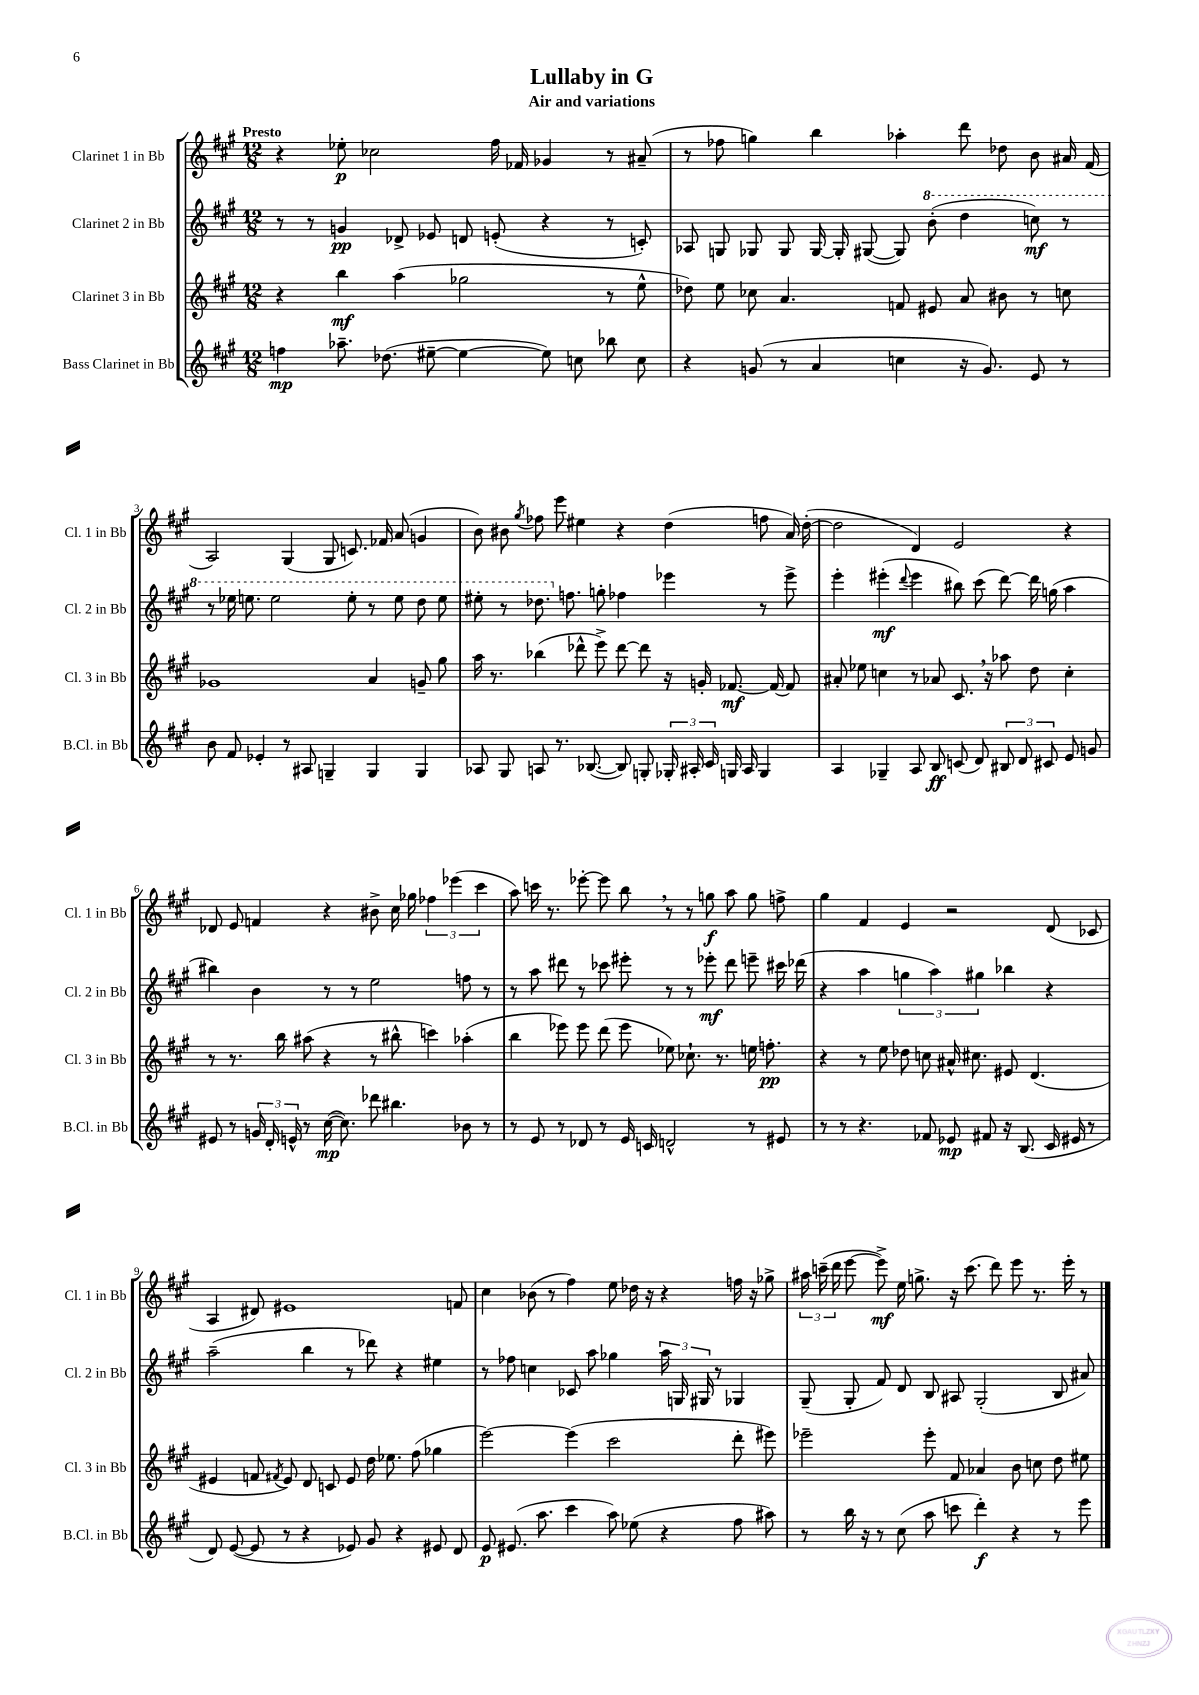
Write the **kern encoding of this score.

**kern	**kern	**kern	**kern
*staff4	*staff3	*staff2	*staff1
*clefG2	*clefG2	*clefG2	*clefG2
*k[f#c#g#]	*k[f#c#g#]	*k[f#c#g#]	*k[f#c#g#]
*M12/8	*M12/8	*M12/8	*M12/8
4ff	4r	8r	4r
.	.	8r	.
8.aa-~	4bb	4g	8ee-'
.	.	.	2cc-
(8.dd-	.	.	.
.	(4aa	8d-^	.
[8ee#~	.	8e-	.
4ee#_	2gg-	8d	.
.	.	(8e'	16ff#
.	.	.	16f-
8ee#])	.	4r	4g-
8cc	.	.	.
8bb-	8r	8r	8r
8cc	8ee^^	8c')	(8a#~
=	=	=	=
4r	8dd-)	8A-	8r
.	8ee	8G	8ff-
(8g	8cc-	8G-	4gg)
8r	4.a	8G-	.
4a	.	[16G-	4bb
.	.	16G-']	.
.	.	([8G#	.
4cc	8f	8G#])	4aa-'
.	8e#	(8bb'	.
16r	8a	4ddd	8ddd
8.g)	.	.	.
.	8b#	.	8dd-
8e	8r	8ccc)	8b
8r	8cc	8r	16a#
.	.	.	(16f#
=	=	=	=
8b	1g-	8r	2A)
8f#	.	16eee-	.
.	.	8.eee	.
4e-'	.	.	.
.	.	2eee	.
8r	.	.	(4G#
8A#	.	.	.
4G~	.	.	8G#
.	.	8eee'	8.c)
4G	4a	8r	.
.	.	.	16f-
.	.	8eee	(8a
4G	8g~	8ddd	4g
.	8gg#	8eee	.
=	=	=	=
8A-	16aa	8eee#'	8b)
.	8.r	.	.
8G#	.	8r	8b#
.	.	.	8qgg#
8A	(4bb-	8.ddd-	8ff-
8.r	.	.	8eee
.	.	8.ff	.
.	8ddd-^^	.	4ee#
([8.B-	.	.	.
.	8eee^)	8gg'	.
8B-])	[8ddd-	4ff-	4r
8G'	8ddd-]	.	.
24G-'	16r	4eee-	(4dd
24A#'	.	.	.
.	16g'	.	.
24c#	.	.	.
16G	[8.f-	.	.
16A#	.	.	.
4G	.	8r	8ff
.	16f-_	.	.
.	8f-]	8eee-^	16a)
.	.	.	([16dd'
=	=	=	=
4A	8a#'	4eee'	2dd]
.	8ee-	.	.
4G-~	4cc	(4eee#'	.
.	.	8qqddd	.
8A	8r	4eee#	4d)
8B	8a-	.	.
(8c	8.c#	8bb#)	2e
8d)	.	(8ccc#	.
.	16r	.	.
12B#	8aa-	[8ddd)	.
12d	.	.	.
.	8dd	16ddd]	.
12c#	.	.	.
.	.	(16gg	.
8e	4cc'	4aa	4r
8g	.	.	.
=	=	=	=
8e#	8r	4bb#)	8d-
8r	8.r	.	8e
24g	.	4b	4f
24d'	.	.	.
.	16bb	.	.
24e^^	.	.	.
8r	(8aa#	.	.
([16cc#	4r	8r	4r
8.cc#])	.	.	.
.	.	8r	.
8ddd-	8r	2ee	8b#^
4.bb#	8bb#^^	.	16cc#
.	.	.	16gg-
.	4ccc)	.	6ff-
.	.	.	(6eee-
8b-	(4aa-'	8ff	.
.	.	.	6ccc#
8r	.	8r	.
=	=	=	=
8r	4bb	8r	8aa)
8e	.	8aa	16ccc
.	.	.	8.r
8r	8eee-)	8ddd#	.
8d-	8eee-	8r	[8eee-'
8r	(8ddd	8ccc-	8eee-]
16e	8eee-	8eee#'	8bb
16c	.	.	.
2d^^	8ee-)	8r	8r
.	8.cc-`	8r	8r
.	.	8eee-'	8gg
.	8.r	.	.
.	.	8ddd#	8aa
8r	16ee	8eee~	8gg
.	8.ff'	.	.
8e#	.	16ccc#	8ff^
.	.	(16ddd-	.
=	=	=	=
8r	4r	4r	4gg#
8r	.	.	.
4.r	8r	4aa	4f#
.	8ee	.	.
.	8dd-	6gg	4e
8f-	8cc	.	.
.	.	6aa)	.
8e-	16a#^^	.	2r
.	8.cc#	.	.
.	.	6gg#	.
8f#	.	.	.
16r	8e#	4bb-	.
(8.B	.	.	.
.	(4.d	.	.
16c#	.	4r	(8d
16e#	.	.	.
8r	.	.	8c-
=	=	=	=
8d)	4e#	(2aa~	4A
([8e	.	.	.
8e]	8f	.	8d#)
.	8qf#	.	.
8r	8e#)	.	1e#
4r	8d	4bb	.
.	8c	.	.
8e-)	8e#	8r	.
8g#	16dd	8ddd-)	.
.	8.ee-	.	.
4r	.	4r	.
.	(8ff#	.	.
8e#	4gg-	4ee#	.
8d	.	.	8f
=	=	=	=
8e	[2eee)	8r	4cc#
(8.e#	.	8ff-	.
.	.	4cc	(8b-
8.aa	.	.	.
.	.	.	8r
4ccc#	(4eee]	8c-	4ff#)
.	.	8aa	.
8aa)	2ccc#	4gg-	8ee
(8ee-	.	.	16dd-
.	.	.	16r
4r	.	24aa	4r
.	.	24G	.
.	.	24G#	.
.	.	8r	.
8ff#	8ddd'	4G-	16ff
.	.	.	16r
8aa#)	8eee#)	.	8gg-^
=	=	=	=
8r	2eee-~	(8G#~	24aa#
.	.	.	(24ccc~
.	.	.	24ddd
16bb	.	8G#'	[8eee
16r	.	.	.
8r	.	8f#)	8eee^])
(8cc#	.	8d	16ee
.	.	.	8.gg^
8aa	8eee-'	8B	.
8ccc	8f#	8A#	16r
.	.	.	(8.ccc
4ddd')	4a-	(2G#'	.
.	.	.	8ddd)
4r	8b	.	8eee
.	8cc	.	8.r
8r	8dd	8B	.
.	.	.	16eee'
8eee	8ee#	8a#)	8r
==	==	==	==
*-	*-	*-	*-
